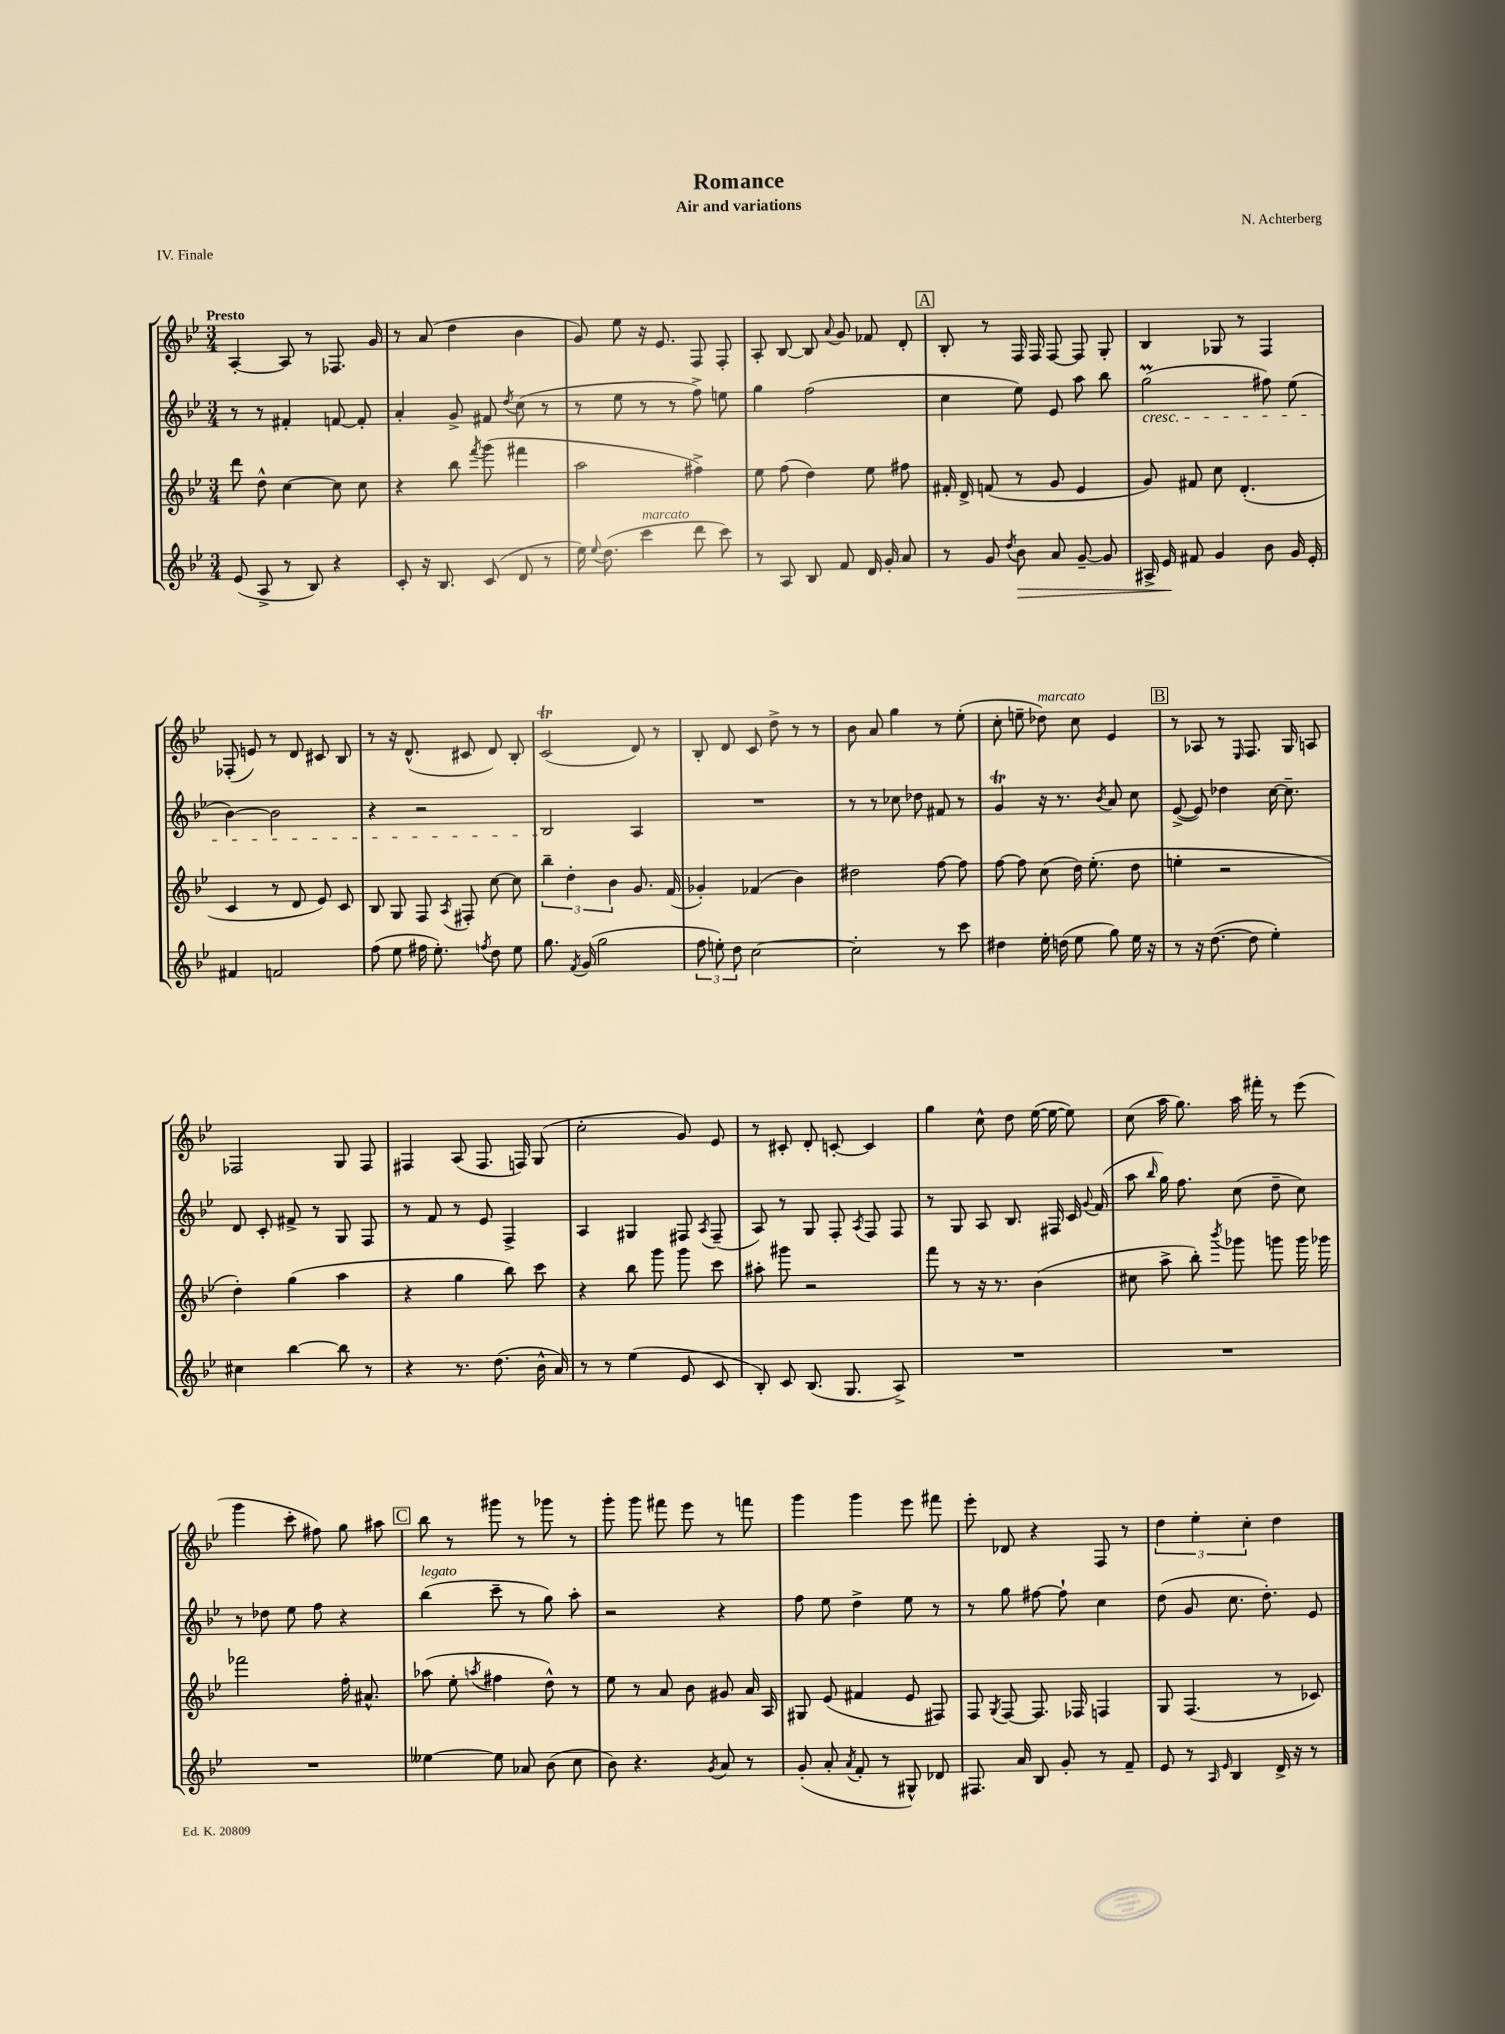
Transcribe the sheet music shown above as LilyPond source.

\header { title = "Romance" composer = "N. Achterberg" subtitle = "Air and variations" piece = "IV. Finale" }
<<
\new StaffGroup <<
\new Staff = "s0" {
    \clef treble \key bes \major \numericTimeSignature \time 3/4 \tempo "Presto"
    \autoBeamOff a4~-. a8 r8 fes8. g'16 |
    r8 a'8( d''4 bes'4 |
    g'8) ees''8 r16 ees'8. f8 f8-. |
    a8-. bes8~ bes8 \appoggiatura { a'8 } g'8 fes'8 d'8-. |
    \mark \markup { \box "A" } bes8-. r8 f16 f16 f8~ f8 g8-. |
    bes4 ges8 r8 f4 |
    fes8-.( e'8) r8 d'8 cis'8 bes8 |
    r8 r16 d'8.-^( cis'8 d'8) bes8-. |
    c'2\trill( d'8) r8 |
    bes8-. d'8 c'8 d''8-> r8 r8 |
    bes'8 a'8 g''4 r8 ees''8-.( |
    c''8-. e''8-- des''8^\markup { \italic "marcato" }) c''8 ees'4 |
    \mark \markup { \box "B" } r8 aes8 r8 \grace { ees16 } f8. g16 a8 |
    fes2 g8 fes8 |
    fis4 a8( fis8. f16) g8( |
    c''2-. g'8) ees'8 |
    r8 cis'8-. d'8-. c'8~-. c'4 |
    g''4 c''8-^ d''8 ees''16~( ees''16~ ees''8) |
    c''8( a''16 g''8.) a''16 fis'''16-. r8 ees'''8( |
    g'''4 c'''8-. fis''8) g''8 ais''8 |
    \mark \markup { \box "C" } bes''8 r8 gis'''8 r8 ges'''8 r8 |
    g'''8-. g'''8 fis'''8 ees'''8 r8 f'''8 |
    g'''4 g'''4 ees'''8 fis'''8 |
    ees'''8-. des'8 r4 f8 r8 |
    \tuplet 3/2 { d''4 ees''4-. c''4-. } d''4 \bar "|." |
}
\new Staff = "s1" {
    \clef treble \key bes \major \numericTimeSignature \time 3/4
    \autoBeamOff r8 r8 fis'4-. f'8~ f'8-. |
    a'4-. g'8-> fis'8 \acciaccatura { d''8 } c''8( r8 |
    r8 ees''8 r8 r8 f''8->) e''8 |
    g''4 f''2( |
    \mark \markup { \box "A" } c''4 ees''8) ees'8 a''8 bes''8 |
    g''2\prall\cresc( fis''8) ees''8( |
    bes'4~) bes'2 |
    r4 r2 |
    bes2\! a4 |
    R2. |
    r8 r8 ces''8 des''8 fis'8 r8 |
    g'4\trill r16 r8. \acciaccatura { bes'8 } a'8 c''8 |
    \mark \markup { \box "B" } ees'8~->( ees'8) des''4 c''16~ c''8.-- |
    d'8 c'8-. fis'8-> r8 g8 f8 |
    r8 f'8 r8 ees'8 f4-> |
    a4 gis4 fis8 \acciaccatura { a8 } fis8--( |
    a8) r8 g8 f8-. \acciaccatura { a8 } f8 f8 |
    r8 g8 a8 bes8. fis16 c'16 \appoggiatura { g'8 } f'16( |
    a''8 \grace { bes''16 } g''16) f''8. c''8( d''8-- c''8) |
    r8 des''8 ees''8 f''8 r4 |
    \mark \markup { \box "C" } bes''4^\markup { \italic "legato" }( c'''8-- r8 g''8) a''8-. |
    r2 r4 |
    f''8 ees''8 d''4-> ees''8 r8 |
    r8 g''8 fis''8~ fis''8-! c''4 |
    d''8( g'8 c''8. d''8.-.) ees'8 \bar "|." |
}
\new Staff = "s2" {
    \clef treble \key bes \major \numericTimeSignature \time 3/4
    \autoBeamOff d'''8 d''8-^ c''4~ c''8 c''8 |
    r4 bes''8 \acciaccatura { f'''8 } g'''8( fis'''4 |
    a''2 fis''4->) |
    ees''8 f''8( d''4) ees''8 fis''8 |
    \mark \markup { \box "A" } fis'16-. d'16-> f'8( r8 g'8 ees'4 |
    g'8) fis'8 c''8 d'4.-.( |
    c'4 r8 d'8 ees'8) c'8 |
    bes8 g8 f8 \acciaccatura { a8 } fis8-. c''8~ c''8 |
    \tuplet 3/2 { bes''4-- d''4-. bes'4 } g'8. f'16( |
    ges'4-.) fes'4( bes'4) |
    dis''2 f''8~ f''8 |
    f''8~ f''8 c''8( d''16) ees''8.-.( d''8 |
    \mark \markup { \box "B" } e''4-. r2 |
    d''4-.) g''4( a''4 |
    r4 g''4 bes''8) c'''8 |
    r4 bes''8 g'''8 g'''8 c'''8 |
    ais''8-. gis'''8 r2 |
    f'''8 r8 r16 r8. bes'4( |
    cis''8 a''8-> bes''8-.) \acciaccatura { bes'''8 } ges'''8 g'''8 g'''16 ges'''16 |
    fes'''2 f''16-. ais'8.-^ |
    \mark \markup { \box "C" } aes''8( ees''8-. \acciaccatura { a''8 } fis''4 d''8-^) r8 |
    ees''8 r8 a'8 bes'8 gis'8 a'16 a16 |
    gis8 ees'8( fis'4 ees'8 fis8) |
    f8 \acciaccatura { g8 } f8~ f8. fes16 f4 |
    g8 f4.( r8 ces'8) \bar "|." |
}
\new Staff = "s3" {
    \clef treble \key bes \major \numericTimeSignature \time 3/4
    \autoBeamOff ees'8( a8-> r8 bes8) r4 |
    c'8-. r16 bes8. c'8( d'8 r8 |
    ees''16) \appoggiatura { ees''8 } d''8.( c'''4^\markup { \italic "marcato" } d'''8 c'''8) |
    r8 a8 bes8 f'8 d'16 g'16-. a'8 |
    \mark \markup { \box "A" } r8 g'8 \acciaccatura { d''8 } bes'8\> a'8 g'8~-- g'8 |
    ais16-> ees'16\! fis'8 g'4 bes'8 g'16 ees'16-. |
    fis'4 f'2 |
    f''8( ees''8 fis''16 ees''8.-.) \acciaccatura { f''8 } d''8 ees''8 |
    g''8. \acciaccatura { f'8 } g'16( g''2 |
    \tuplet 3/2 { f''8 e''8-.) d''8 } c''2~ |
    c''2-. r8 c'''8 |
    dis''4 ees''16-. d''16( ees''8 g''8) ees''16 r16 |
    \mark \markup { \box "B" } r8 r16 d''8.~( d''8 ees''4-.) |
    cis''4 bes''4~ bes''8 r8 |
    r4 r8. d''8.( bes'16-^ a'16) |
    r8 r8 ees''4( ees'8 c'8 |
    bes8-.) c'8 bes8.( g8. a8->) |
    R2. |
    R2. |
    R2. |
    \mark \markup { \box "C" } eeses''4~ eeses''8 aes'8 bes'8( c''8 |
    bes'8) r4. \acciaccatura { g'8 } a'8 r8 |
    g'8-.( a'8-. \acciaccatura { a'8 } f'8-. r8 gis8-^) des'8 |
    fis8. a'16 bes8 g'8-. r8 f'8-- |
    ees'8 r8 \grace { a16 ees'16 } bes4 d'16-> r16 r8 \bar "|." |
}
>>
>>
\layout { \context { \Score \remove "Bar_number_engraver" } }
